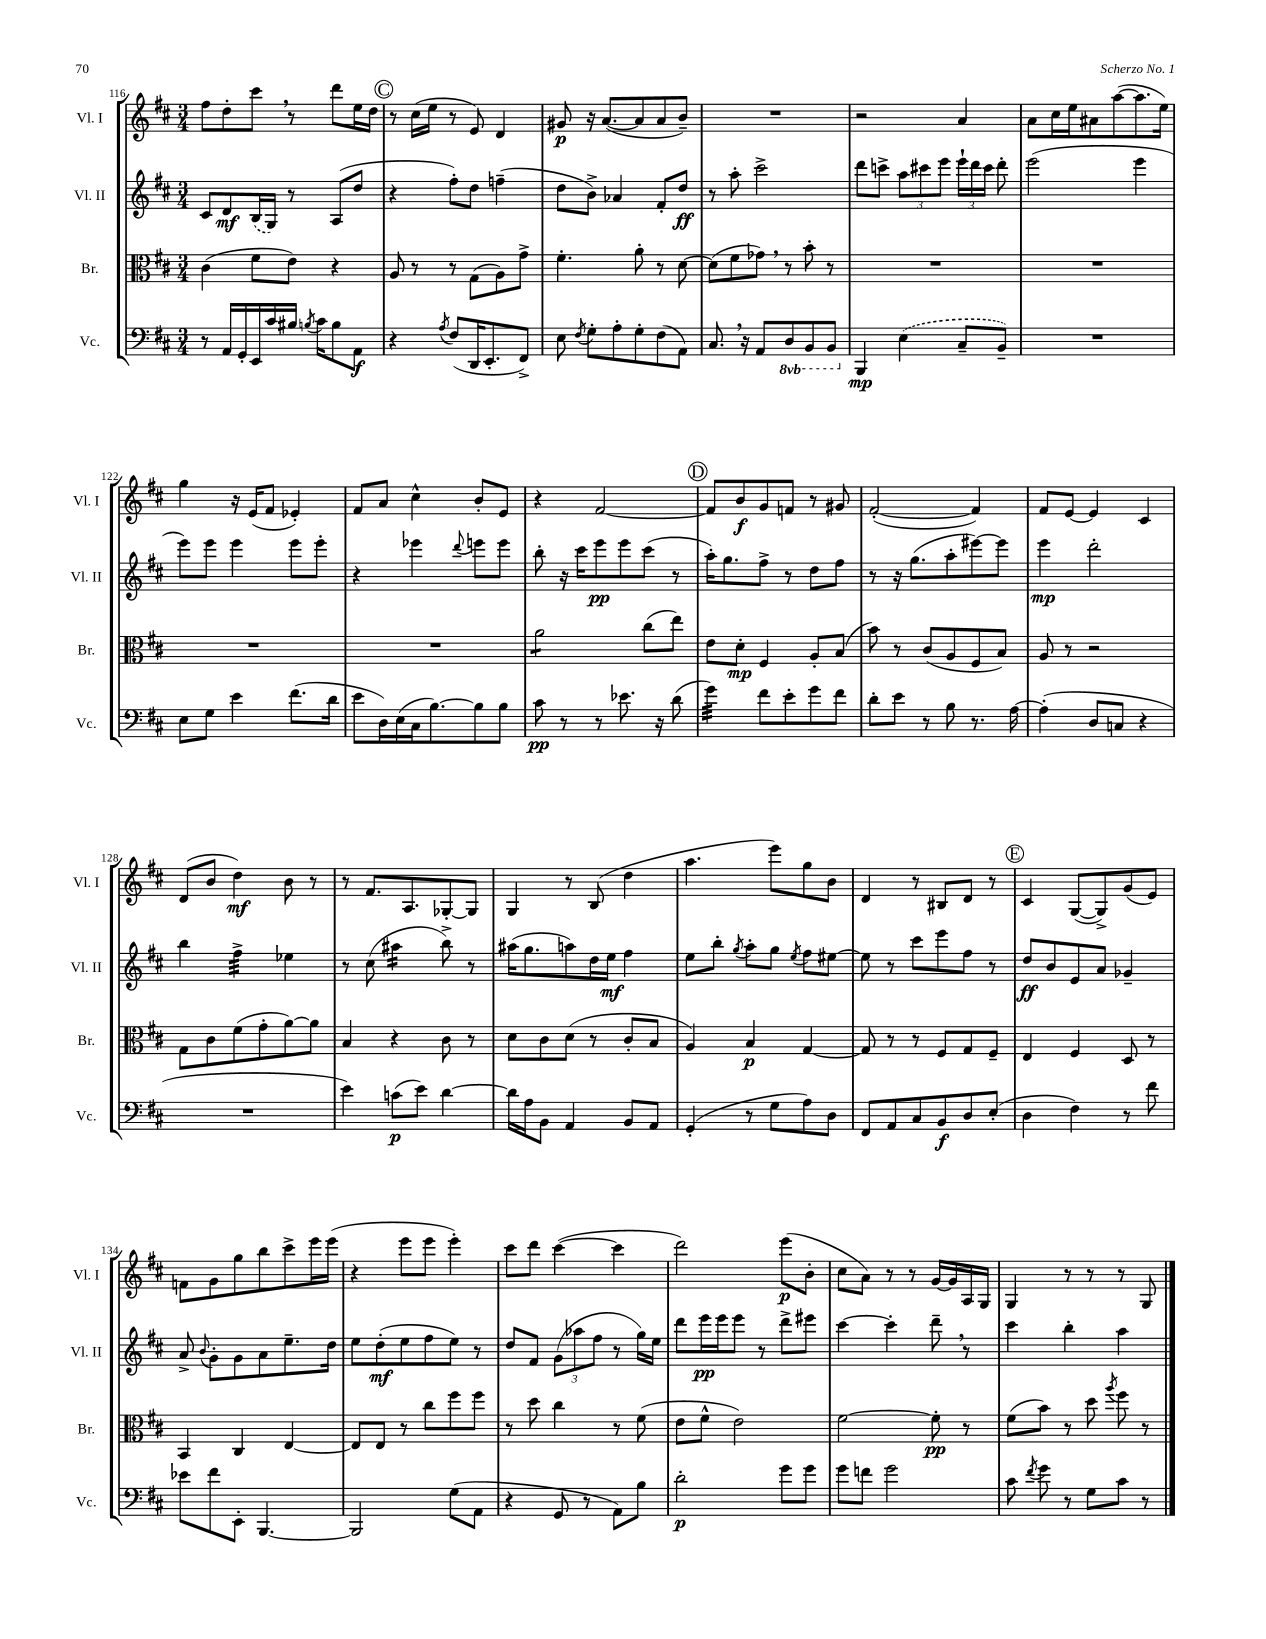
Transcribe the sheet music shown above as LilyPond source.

<<
\new StaffGroup <<
\new Staff = "s0" \with { instrumentName = "Vl. I" shortInstrumentName = "Vl. I" } {
    \clef treble \key d \major \numericTimeSignature \time 3/4
    \autoBeamOff fis''8[ d''8-. cis'''8] \breathe r8 d'''8[ e''16 d''16] |
    \mark \markup { \circle "C" } r8 cis''16[( e''16] r8 e'8) d'4 |
    gis'8\p r16 a'8.[~( a'8 a'8 b'8]--) |
    R2. |
    r2 a'4 |
    a'8[ cis''16 e''16 ais'8 a''8~( a''8. e''16]) |
    g''4 r16 e'16[( fis'8] ees'4-.) |
    fis'8[ a'8] cis''4-^ b'8[-. e'8] |
    r4 fis'2~ |
    \mark \markup { \circle "D" } fis'8[ b'8\f g'8 f'8] r8 gis'8 |
    fis'2~-.( fis'4) |
    fis'8[ e'8]~ e'4 cis'4 |
    d'8[( b'8] d''4\mf) b'8 r8 |
    r8 fis'8.[ a8. ges8~-. ges8] |
    g4 r8 b8( d''4 |
    a''4. e'''8[) g''8 b'8] |
    d'4 r8 bis8[ d'8] r8 |
    \mark \markup { \circle "E" } cis'4 g8[~( g8->) g'8( e'8]) |
    f'8[ g'8 g''8 b''8 cis'''8-> e'''16 e'''16]( |
    r4 e'''8[ e'''8] e'''4-.) |
    cis'''8[ d'''8] cis'''4~( cis'''4 |
    d'''2) e'''8[\p( b'8]-. |
    cis''8[ a'8]) r8 r8 g'16[~ g'16 a16 g16] |
    g4 r8 r8 r8 g8 \bar "|." |
}
\new Staff = "s1" \with { instrumentName = "Vl. II" shortInstrumentName = "Vl. II" } {
    \clef treble \key d \major \numericTimeSignature \time 3/4
    \autoBeamOff cis'8[ d'8\mf \once \slurDashed b16( g16]) r8 a8[( d''8] |
    \mark \markup { \circle "C" } r4 fis''8[-.) d''8] f''4--( |
    d''8[ b'8]->) aes'4 fis'8[-. d''8]\ff |
    r8 a''8-. cis'''2-> |
    d'''8[ c'''8]-> \tuplet 3/2 { a''8[ cis'''8 e'''8] } \tuplet 3/2 { e'''16[-! d'''16 cis'''16] } d'''8-. |
    e'''2( e'''4 |
    e'''8[) e'''8] e'''4 e'''8[ e'''8]-. |
    r4 ees'''4 \appoggiatura { d'''8 } e'''8[ e'''8] |
    b''8-. r16 cis'''16[ e'''8\pp e'''8 cis'''8]( r8 |
    \mark \markup { \circle "D" } a''16[-.) g''8. fis''8]-> r8 d''8[ fis''8] |
    r8 r16 g''8.[( a''8-. eis'''8~) eis'''8] |
    e'''4\mp d'''2-. |
    b''4 fis''4:32-> ees''4 |
    r8 cis''8( ais''4:16 b''8->) r8 |
    ais''16[( g''8. a''8) d''16 e''16]\mf fis''4 |
    e''8[ b''8]-. \acciaccatura { g''8 } a''8[-. g''8] \acciaccatura { e''8 } fis''8[ eis''8]~ |
    eis''8 r8 cis'''8[ e'''8 fis''8] r8 |
    \mark \markup { \circle "E" } d''8[\ff b'8 e'8 a'8] ges'4-- |
    a'8-> \appoggiatura { b'8 } g'8[-. g'8 a'8 e''8.-- d''16] |
    e''8[ d''8-.\mf( e''8 fis''8 e''8]) r8 |
    d''8[ fis'8] \tuplet 3/2 { g'8[( aes''8 fis''8] } r8 g''16[) e''16] |
    d'''8[ e'''16\pp e'''16 e'''8] r8 d'''8[-> eis'''8] |
    cis'''4~ cis'''4-. d'''8-- \breathe r8 |
    cis'''4 b''4-. a''4 \bar "|." |
}
\new Staff = "s2" \with { instrumentName = "Br." shortInstrumentName = "Br." } {
    \clef alto \key d \major \numericTimeSignature \time 3/4
    \autoBeamOff cis'4( fis'8[ e'8]) r4 |
    \mark \markup { \circle "C" } a8 r8 r8 g8[( a8) g'8]-> |
    fis'4.-. a'8-. r8 d'8~ |
    d'8[( fis'8 ges'8]) \breathe r8 b'8-. r8 |
    R2. |
    R2. |
    R2. |
    R2. |
    a'2:8 cis''8[( e''8]) |
    \mark \markup { \circle "D" } e'8[ d'8]-.\mp fis4 a8[-. b8]( |
    b'8) r8 cis'8[( a8 fis8 b8]) |
    a8 r8 r2 |
    g8[ cis'8 fis'8( g'8-. a'8~) a'8] |
    b4 r4 cis'8 r8 |
    d'8[ cis'8 d'8]( r8 cis'8[-. b8] |
    a4) b4\p g4~ |
    g8 r8 r8 fis8[ g8 fis8]-- |
    \mark \markup { \circle "E" } e4 fis4 d8 r8 |
    b,4 cis4 e4~ |
    e8[ e8] r8 cis''8[ fis''8 fis''8] |
    r8 d''8 cis''4 r8 fis'8( |
    e'8[ fis'8]-^ e'2) |
    fis'2~ fis'8-.\pp r8 |
    fis'8[( b'8]) r8 d''8 \acciaccatura { a''8 } fis''8 r8 \bar "|." |
}
\new Staff = "s3" \with { instrumentName = "Vc." shortInstrumentName = "Vc." } {
    \clef bass \key d \major \numericTimeSignature \time 3/4 \set Staff.ottavationMarkups = #ottavation-simple-ordinals
    \autoBeamOff r8 a,16[ g,16-. e,16 cis'16 bis16] \acciaccatura { b8 } cis'16[ b8 a,8]\f |
    \mark \markup { \circle "C" } r4 \acciaccatura { a8 } fis8[( d,16 e,8.-. fis,8]->) |
    e8 \acciaccatura { fis8 } g8[-. a8-. g8-. fis8( a,8]) |
    cis8. \breathe r16 a,8[ \ottava #-1 d,8 b,,8 b,,8] \ottava #0 |
    b,,4\mp \once \slurDashed e4( cis8[-- b,8]--) |
    R2. |
    e8[ g8] e'4 fis'8.[( d'16] |
    e'8[ d16) e16( cis16 b8.~) b8 b8] |
    cis'8\pp r8 r8 ees'8. r16 d'8( |
    \mark \markup { \circle "D" } g'4:32) fis'8[ e'8-. g'8 fis'8] |
    d'8[-. e'8] r8 b8 r8. a16~ |
    a4-.( d8[ c8] r4 |
    R2. |
    e'4) c'8[\p( e'8]) d'4~ |
    d'16[ a16 b,8] a,4 b,8[ a,8] |
    g,4-.( r8 g8[ a8) d8] |
    fis,8[ a,8 cis8 b,8\f d8 e8]-.( |
    \mark \markup { \circle "E" } d4 fis4) r8 fis'8 |
    ees'8[ fis'8 e,8]-. b,,4.~ |
    b,,2 g8[( a,8] |
    r4 g,8 r8 a,8[) b8] |
    d'2-.\p g'8[ g'8] |
    g'8[ f'8] g'2 |
    cis'8 \acciaccatura { fis'8 } g'8 r8 g8[ cis'8] r8 \bar "|." |
}
>>
>>
\layout { \context { \Score currentBarNumber = #116 } }
